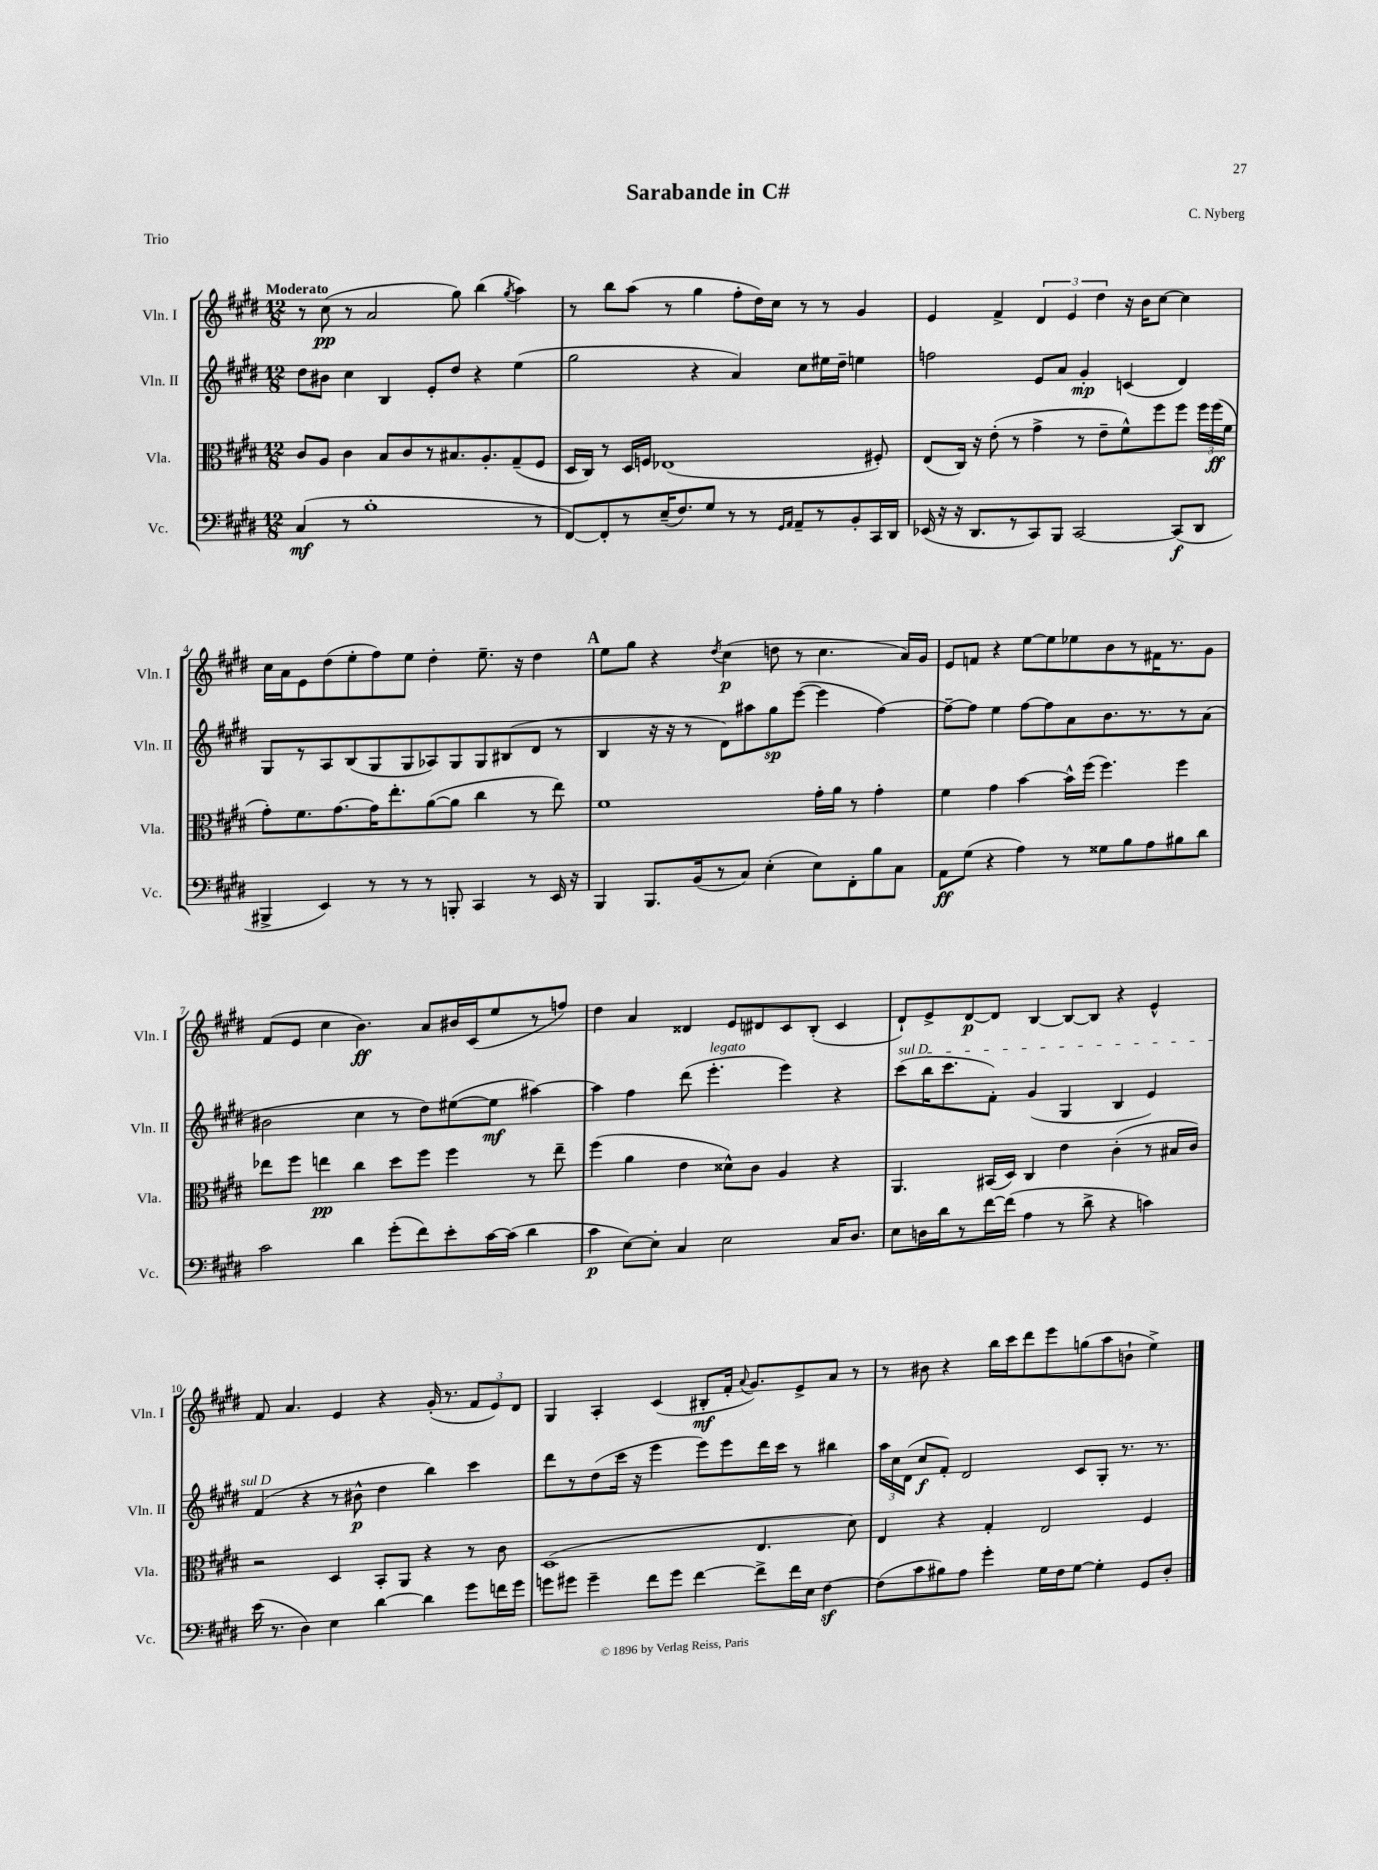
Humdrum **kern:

**kern	**dynam	**kern	**dynam	**kern	**dynam	**kern	**dynam
*part4	*part4	*part3	*part3	*part2	*part2	*part1	*part1
*staff4	*staff4	*staff3	*staff3	*staff2	*staff2	*staff1	*staff1
*I"Vc.	*	*I"Vla.	*	*I"Vln. II	*	*I"Vln. I	*
*I'Vc.	*	*I'Vla.	*	*I'Vln. II	*	*I'Vln. I	*
*clefF4	*	*clefC3	*	*clefG2	*	*clefG2	*
*k[f#c#g#d#]	*	*k[f#c#g#d#]	*	*k[f#c#g#d#]	*	*k[f#c#g#d#]	*
*M12/8	*	*M12/8	*	*M12/8	*	*M12/8	*
=1	=1	=1	=1	=1	=1	=1	=1
!	!	!	!	!	!	!LO:TX:a:B:t=Moderato	!
(4C#/	mf	8c#/L	.	8dd#\L	.	8r	.
.	.	8A/J	.	8b#X\J	.	(8cc#\	pp
8r	.	4c#\	.	4cc#\	.	8r	.
1B'	.	.	.	.	.	2a/	.
.	.	8B/L	.	4B/	.	.	.
.	.	8c#/	.	.	.	.	.
.	.	8r	.	8e'/L	.	.	.
.	.	8.B#X/	.	8dd#/J	.	8gg#\)	.
.	.	.	.	4r	.	(4bb\	.
.	.	8.A'/	.	.	.	.	.
.	.	.	.	.	.	8qgg#/	.
.	.	(8G#~/	.	(4ee\	.	4aa\)	.
8r	.	8F#/J	.	.	.	.	.
=2	=2	=2	=2	=2	=2	=2	=2
[8FF#/L)	.	16D#/LL	.	2gg#\	.	8r	.
.	.	16C#/JJ)	.	.	.	.	.
8FF#'/]	.	8r	.	.	.	8bb\L	.
8r	.	16D#/LL	.	.	.	(8aa\J	.
.	.	16Fn/JJ	.	.	.	.	.
(16E~/K	.	(1E-X	.	.	.	8r	.
8.F#/)	.	.	.	.	.	.	.
.	.	.	.	4r	.	4gg#\	.
8G#/J	.	.	.	.	.	.	.
8r	.	.	.	4a/)	.	8ff#'\L	.
8r	.	.	.	.	.	16dd#\L)	.
.	.	.	.	.	.	16cc#\JJ	.
16qqGG#/LL	.	.	.	.	.	.	.
16qqAA/JJ	.	.	.	.	.	.	.
8AA~/L	.	.	.	8cc#\L	.	8r	.
8r	.	.	.	16ee#X\L	.	8r	.
.	.	.	.	16dd#~\JJ	.	.	.
8BB'/	.	.	.	4een\	.	4g#/	.
16CC#/L	.	8F#X'/)	.	.	.	.	.
16DD#/JJ	.	.	.	.	.	.	.
=3	=3	=3	=3	=3	=3	=3	=3
(16EE-X/	.	(8E/L	.	2ffn\	.	4e/	.
16r	.	.	.	.	.	.	.
16r	.	16C#/Jk)	.	.	.	.	.
8.DD#/L	.	16r	.	.	.	.	.
.	.	(8e'\	.	.	.	4f#^/	.
8r	.	8r	.	.	.	.	.
8CC#/)	.	4g#^\	.	8e/L	.	6d#/	.
8BBB/J	.	.	.	8a/J	.	.	.
.	.	.	.	.	.	6e/	.
[2CC#/	.	8r	.	4g#'/	mp	.	.
.	.	.	.	.	.	6dd#\	.
.	.	8e~\L	.	.	.	.	.
.	.	8f#^^\)	.	(4cn/	.	16r	.
.	.	.	.	.	.	16b\KL	.
.	.	8ff#\	.	.	.	[8cc#\J	.
(8CC#/L]	f	8ff#\J	.	4d#/)	.	4cc#\]	.
8DD#/J	.	24ff#\LL	.	.	.	.	.
.	.	(24ff#\	ff	.	.	.	.
.	.	24f#\JJ	.	.	.	.	.
!!LO:LB:g=z
=4	=4	=4	=4	=4	=4	=4	=4
4BBB#X^/	.	8g#'\L)	.	8G#/L	.	16cc#\LL	.
.	.	.	.	.	.	16a\J	.
.	.	8.f#\	.	8r	.	8e\	.
4EE/)	.	.	.	8A/	.	(8dd#\	.
.	.	[8.g#\	.	.	.	.	.
.	.	.	.	(8B/	.	8ee'\	.
8r	.	16g#\K]	.	8G#/	.	8ff#\)	.
.	.	8.ee'\	.	.	.	.	.
8r	.	.	.	8G#/	.	8ee\J	.
8r	.	([8a\	.	8A-X/)	.	4dd#'\	.
8BBBn'/	.	8a\J]	.	8G#/	.	.	.
4CC#/	.	4cc#\	.	8G#/	.	8.ee~\	.
.	.	.	.	(8B#X/	.	.	.
.	.	.	.	.	.	16r	.
8r	.	8r	.	8d#/J	.	4dd#\	.
16EE/	.	8ee\)	.	8r	.	.	.
16r	.	.	.	.	.	.	.
!!LO:REH:place=s1:t=A
=5	=5	=5	=5	=5	=5	=5	=5
4BBB/	.	1f#	.	4B/	.	8ee\L	.
.	.	.	.	.	.	8gg#\J	.
8.BBB/L	.	.	.	16r	.	4r	.
.	.	.	.	16r	.	.	.
.	.	.	.	8r	.	.	.
(16BB/k	.	.	.	.	.	.	.
.	.	.	.	.	.	8qdd#/	.
8r	.	.	.	8d#\L)	.	(4cc#\	p
8C#/J)	.	.	.	8aa#X\	.	.	.
(4E'\	.	.	.	8gg#\	sp	8ddn\	.
.	.	.	.	([8eee\J	.	8r	.
8E\L)	.	16g#'\LL	.	4eee\]	.	4.cc#\	.
.	.	16a\JJ	.	.	.	.	.
8FF#'\	.	8r	.	.	.	.	.
8B\	.	4g#'\	.	[4ff#\)	.	.	.
8C#\J	.	.	.	.	.	16a/LL)	.
.	.	.	.	.	.	16g#/JJ	.
=6	=6	=6	=6	=6	=6	=6	=6
8AA\L	ff	4f#\	.	8ff#~\L_	.	8e/L	.
(8G#\J	.	.	.	8ff#\J]	.	8fn/J	.
4r	.	4g#\	.	4ee\	.	4r	.
4A\)	.	[4b\	.	[8ff#\L	.	[8ee\L	.
.	.	.	.	8ff#\]	.	8ee\]	.
8r	.	16b^^\LL]	.	8a\	.	8ee-X\	.
.	.	(16ff#\JJ	.	.	.	.	.
8G##X\L	.	4.ff#\)	.	8.b\	.	8b\	.
8B\	.	.	.	.	.	8r	.
.	.	.	.	8.r	.	.	.
8A\	.	.	.	.	.	16f#X\K	.
.	.	.	.	.	.	8.r	.
8B#X\	.	4ff#\	.	8r	.	.	.
8d#\J	.	.	.	(8a\J	.	8g#\J	.
!!LO:LB:g=z
=7	=7	=7	=7	=7	=7	=7	=7
2c#\	.	8ee-X\L	.	2b#X\	.	(8f#/L	.
.	.	8ff#\J	.	.	.	8e/J	.
.	.	4een\	pp	.	.	4cc#\	.
4d#\	.	4cc#\	.	4cc#\	.	4.b\)	ff
(8g#'\L	.	8dd#\L	.	8r	.	.	.
8f#\)	.	8ff#\J	.	8dd#\L)	.	8a/L	.
8e'\	.	4ff#\	.	([8ee#X\	.	16b#X/L	.
.	.	.	.	.	.	(16c#/J	.
[16c#\L	.	.	.	8ee#\J]	mf	8ee/	.
(16c#\JJ]	.	.	.	.	.	.	.
4d#\	.	8r	.	[4aa#X\)	.	8r	.
.	.	8ee~\	.	.	.	8ffn/J)	.
=8	=8	=8	=8	=8	=8	=8	=8
4c#\	p	(4ff#\	.	4aa#\]	.	4dd#\	.
[8E\L)	.	4a\	.	4ff#\	.	4a/	.
8E'\J]	.	.	.	.	.	.	.
4C#/	.	4e\	.	(8ddd#\	.	4d##X/	.
!	!	!	!	!LO:TX:a:i:t=legato	!	!	!
.	.	.	.	4.eee'\	.	.	.
2E\	.	8d##X^^\L)	.	.	.	8e/L	.
.	.	8c#\J	.	.	.	8d#X/	.
.	.	4A/	.	4eee\)	.	8c#/	.
.	.	.	.	.	.	(8B'/J	.
16C#/KL	.	4r	.	4r	.	4c#/	.
8.D#/J	.	.	.	.	.	.	.
=9	=9	=9	=9	=9	=9	=9	=9
!	!	!	!	!LO:TX:a:i:t=sul D	!	!	!
8E\L	.	4.AA/	.	(8ccc#\L	.	8d#`/L)	.
16Dn\L	.	.	.	16bb\K	.	8e^/	.
16d#\J	.	.	.	8.ccc#\	.	.	.
8r	.	.	.	.	.	[8d#/	p
[16f#\L	.	(16BB#X/LL	.	8f#'\J)	.	8d#/J]	.
(16f#\JJ]	.	16D#/JJ)	.	.	.	.	.
4A\	.	4C#/	.	(4g#/	.	[4B/	.
8r	.	4e\	.	4G#/	.	8B/L_	.
8d#^\	.	.	.	.	.	8B/J]	.
4r	.	(4c#'\	.	4B/	.	4r	.
4cn\)	.	8r	.	4e/)	.	4e^^/	.
.	.	16B#X/LL	.	.	.	.	.
.	.	16c#/JJ)	.	.	.	.	.
!!LO:LB:g=z
=10	=10	=10	=10	=10	=10	=10	=10
(16e\	.	2r	.	(4f#/	.	8f#/	.
8.r	.	.	.	.	.	.	.
.	.	.	.	.	.	4.a/	.
4D#\)	.	.	.	4r	.	.	.
4E\	.	4D#/	.	8r	.	4e/	.
.	.	.	.	8b#X^^\	p	.	.
[4d#\	.	8BB'/L	.	4dd#\	.	4r	.
.	.	8AA/J	.	.	.	.	.
4d#\]	.	4r	.	4bb\)	.	(16g#'/	.
.	.	.	.	.	.	8.r	.
8g#\L	.	8r	.	4ccc#\	.	12f#/L	.
.	.	.	.	.	.	12e/)	.
16fn\L	.	8c#\	.	.	.	.	.
.	.	.	.	.	.	12d#/J	.
16g#\JJ	.	.	.	.	.	.	.
=11	=11	=11	=11	=11	=11	=11	=11
8gn\L	.	(1D#	.	8ddd#\L	.	4G#/	.
8g#X\J	.	.	.	8r	.	.	.
4g#~\	.	.	.	(8dd#\	.	4A'/	.
.	.	.	.	16ccc#\Jk	.	.	.
.	.	.	.	16r	.	.	.
8f#\L	.	.	.	4eee\	.	(4c#/	.
8g#\J	.	.	.	.	.	.	.
[4f#\	.	.	.	8eee\L)	.	8B#X'/L	mf
.	.	.	.	8eee\	.	16f#'/Jk	.
.	.	.	.	.	.	8qqa/	.
.	.	.	.	.	.	8.g#/L)	.
8f#^\L]	.	4.E/	.	16ddd#\L	.	.	.
.	.	.	.	16ccc#\JJ	.	.	.
16f#\L	.	.	.	8r	.	8e^/	.
16E\JJ	.	.	.	.	.	.	.
[4F#z\	.	.	.	4bb#X\	.	8a/J	.
.	.	8d#\)	.	.	.	8r	.
=12	=12	=12	=12	=12	=12	=12	=12
(8F#\L]	.	4E/	.	24aa\LL	.	8r	.
.	.	.	.	24cc#\	.	.	.
.	.	.	.	(24d#\JJ	.	.	.
8c#\	.	.	.	8cc#/L	f	8b#X\	.
8B#X\)	.	4r	.	8f#'/J)	.	4r	.
8A\J	.	.	.	2d#/	.	.	.
4g#'\	.	4G#'/	.	.	.	16bb\LL	.
.	.	.	.	.	.	16ccc#\J	.
.	.	.	.	.	.	8ddd#\	.
16G#\LL	.	2E/	.	.	.	8eee\	.
16F#\J	.	.	.	.	.	.	.
[8G#\J	.	.	.	8c#/L	.	(8ggn\	.
4G#'\]	.	.	.	8G#'/J	.	8aa\	.
.	.	.	.	8.r	.	8bn`\J	.
8GG#/L	.	4F#/	.	.	.	4ee^\)	.
.	.	.	.	8.r	.	.	.
8D#'/J	.	.	.	.	.	.	.
==	==	==	==	==	==	==	==
*-	*-	*-	*-	*-	*-	*-	*-
